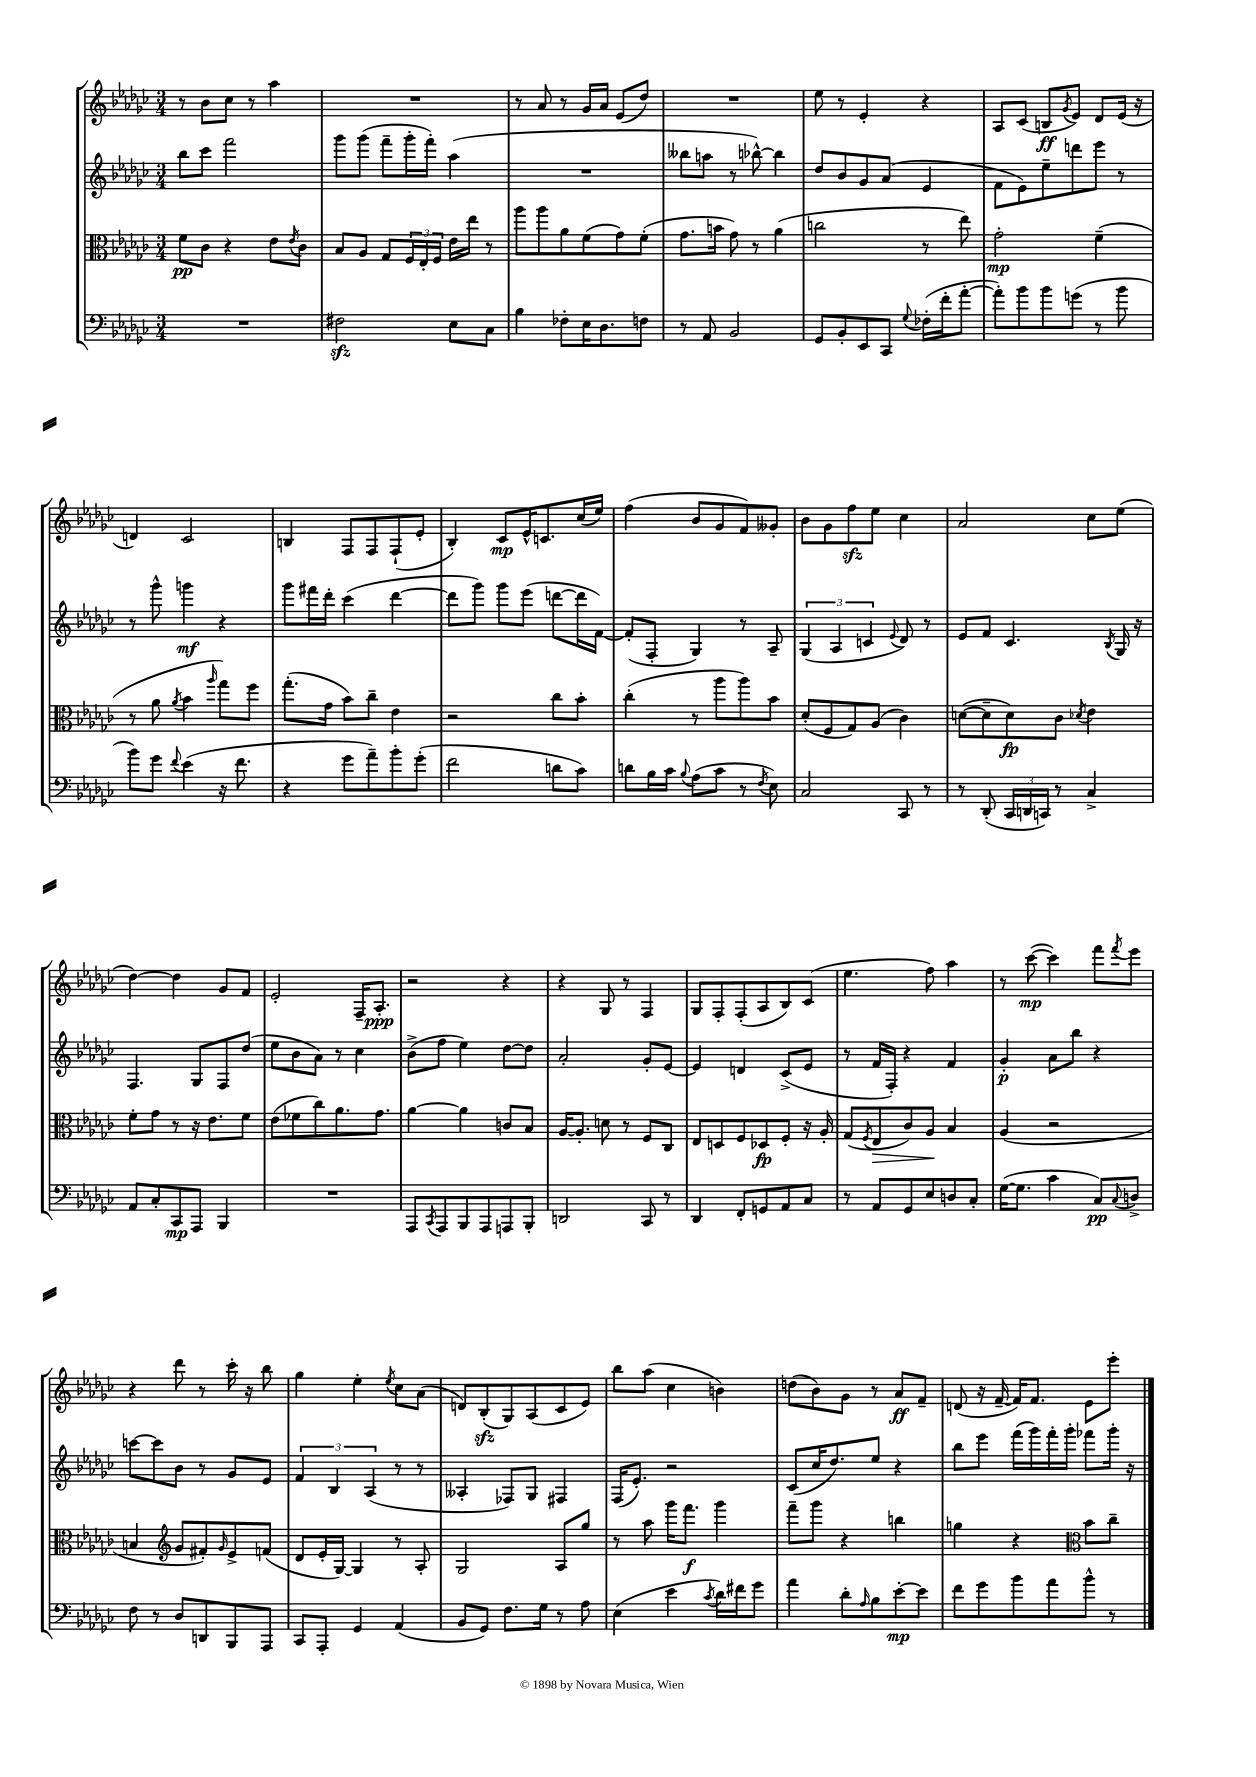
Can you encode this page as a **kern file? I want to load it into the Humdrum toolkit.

**kern	**dynam	**kern	**dynam	**kern	**dynam	**kern	**dynam
*part4	*part4	*part3	*part3	*part2	*part2	*part1	*part1
*staff4	*staff4	*staff3	*staff3	*staff2	*staff2	*staff1	*staff1
*clefF4	*	*clefC3	*	*clefG2	*	*clefG2	*
*k[b-e-a-d-g-c-]	*	*k[b-e-a-d-g-c-]	*	*k[b-e-a-d-g-c-]	*	*k[b-e-a-d-g-c-]	*
*M3/4	*	*M3/4	*	*M3/4	*	*M3/4	*
=1	=1	=1	=1	=1	=1	=1	=1
2.r	.	8f\L	pp	8bb-\L	.	8r	.
.	.	8c-\J	.	8ccc-\J	.	8b-\L	.
.	.	4r	.	2fff\	.	8cc-\J	.
.	.	.	.	.	.	8r	.
.	.	8e-\L	.	.	.	4aa-\	.
.	.	8qe-/	.	.	.	.	.
.	.	8c-\J	.	.	.	.	.
=2	=2	=2	=2	=2	=2	=2	=2
2F#Xzz\	.	8B-/L	.	8ggg-\L	.	2.r	.
.	.	8A-/J	.	(8ggg-\J	.	.	.
.	.	8G-/L	.	8fff~\L	.	.	.
.	.	24F/L	.	16ggg-'\L	.	.	.
.	.	24E-'/	.	.	.	.	.
.	.	.	.	16fff'\JJ)	.	.	.
.	.	24F/JJ	.	.	.	.	.
8E-\L	.	16e-\LL	.	(4aa-\	.	.	.
.	.	16ee-\JJ	.	.	.	.	.
8C-\J	.	8r	.	.	.	.	.
=3	=3	=3	=3	=3	=3	=3	=3
4B-\	.	8aa-\L	.	2.r	.	8r	.
.	.	8aa-\	.	.	.	8a-/	.
8F-X'\L	.	8a-\	.	.	.	8r	.
16E-\K	.	(8f\	.	.	.	16g-/LL	.
8.D-\	.	.	.	.	.	16a-/JJ	.
.	.	8g-\)	.	.	.	(8e-/L	.
8Fn\J	.	(8f'\J	.	.	.	8dd-/J)	.
=4	=4	=4	=4	=4	=4	=4	=4
8r	.	8.g-\L	.	8bb--X\L	.	2.r	.
8AA-/	.	.	.	8aan\J	.	.	.
.	.	16bn\Jk	.	.	.	.	.
2BB-/	.	8g-\)	.	8r	.	.	.
.	.	8r	.	[8bb-X^^\)	.	.	.
.	.	(4a-\	.	4bb-\]	.	.	.
=5	=5	=5	=5	=5	=5	=5	=5
8GG-/L	.	2ccn\	.	8dd-/L	.	8ee-\	.
8BB-'/	.	.	.	8b-/	.	8r	.
8EE-/	.	.	.	8g-/	.	4e-'/	.
8CC-/J	.	.	.	(8a-/J	.	.	.
8qqG-/	.	.	.	.	.	.	.
(16F-X'\LL	.	8r	.	4e-/	.	4r	.
16f'\J	.	.	.	.	.	.	.
[8a-'\J	.	8ee-\)	.	.	.	.	.
=6	=6	=6	=6	=6	=6	=6	=6
8a-'\L])	.	2g-'\	mp	8f\L	.	8A-/L	.
8b-\	.	.	.	8e-\)	.	(8c-/J	.
8b-\	.	.	.	8ee-~\	.	8Bn/L	ff
.	.	.	.	.	.	8qg-/	.
(8gn\J	.	.	.	8dddn\	.	8e-/J)	.
8r	.	(4f~\	.	8eee-\J	.	8d-/L	.
8b-\	.	.	.	8r	.	(16e-/Jk	.
.	.	.	.	.	.	16r	.
!!LO:LB:g=z
=7	=7	=7	=7	=7	=7	=7	=7
8b-\L)	.	8r	.	8r	.	4dn/)	.
8g-\J	.	8a-\	.	8ggg-^^\	.	.	.
8qqf/	.	8qa-/	.	.	.	.	.
(4e-\	.	4b-\	.	4gggn\	mf	2c-/	.
.	.	16qqaa-/	.	.	.	.	.
16r	.	8gg-\L)	.	4r	.	.	.
8.f\	.	.	.	.	.	.	.
.	.	8ff\J	.	.	.	.	.
=8	=8	=8	=8	=8	=8	=8	=8
4r	.	(8.gg-'\L	.	8ggg-\L	.	4Bn/	.
.	.	.	.	16fff#X\L	.	.	.
.	.	16g-\Jk	.	16ddd-'\JJ	.	.	.
8g-\L	.	8b-\L)	.	(4ccc-\	.	8F/L	.
8a-~\)	.	8cc-~\J	.	.	.	8F/	.
8b-'\	.	4e-\	.	[4ddd-\	.	(8F`/	.
(8g-'\J	.	.	.	.	.	8e-'/J	.
=9	=9	=9	=9	=9	=9	=9	=9
2f\	.	2r	.	8ddd-\L]	.	4B-'/)	.
.	.	.	.	8ggg-\J)	.	.	.
.	.	.	.	8ggg-\L	.	8c-/L	mp
.	.	.	.	(8eee-\J	.	16e-^^/K	.
.	.	.	.	.	.	8.cn/	.
8dn\L	.	8cc-\L	.	[8dddn\L	.	.	.
8c-\J)	.	8b-'\J	.	16ddd\L]	.	(16cc-/L	.
.	.	.	.	[16f\JJ)	.	16ee-/JJ)	.
=10	=10	=10	=10	=10	=10	=10	=10
8dn\L	.	(4cc-'\	.	(8f'/L]	.	(4ff\	.
16B-\L	.	.	.	8F'/J	.	.	.
16c-\JJ	.	.	.	.	.	.	.
8qqB-/	.	.	.	.	.	.	.
(8A-\L	.	8r	.	4G-/)	.	8b-/L	.
8c-\J	.	8aa-\L	.	.	.	8g-/	.
8r	.	8aa-\)	.	8r	.	8f/)	.
8qF/	.	.	.	.	.	.	.
8E-\)	.	8b-\J	.	8A-~/	.	8g--X'/J	.
=11	=11	=11	=11	=11	=11	=11	=11
2C-/	.	(8d-'/L	.	(6G-/	.	8b-\L	.
.	.	8F/	.	.	.	8g-\	.
.	.	.	.	6A-/	.	.	.
.	.	8G-/)	.	.	.	8ffzz\	.
.	.	.	.	6cn/	.	.	.
.	.	(8A-/J	.	.	.	8ee-\J	.
.	.	.	.	8qqe-/	.	.	.
8CC-/	.	4c-\)	.	8d-/)	.	4cc-\	.
8r	.	.	.	8r	.	.	.
=12	=12	=12	=12	=12	=12	=12	=12
8r	.	([8dn\L	.	8e-/L	.	2a-/	.
(8DD-'/	.	8d~\]	.	8f/J	.	.	.
24CC-/LL	.	8d\)	fp	4.c-/	.	.	.
24DDn/	.	.	.	.	.	.	.
24CCn/JJ)	.	.	.	.	.	.	.
8r	.	8c-\J	.	.	.	.	.
.	.	8qd-X/	.	.	.	.	.
4C-^/	.	4e-\	.	.	.	8cc-\L	.
.	.	.	.	8qB-/	.	.	.
.	.	.	.	16G-/	.	(8ee-\J	.
.	.	.	.	16r	.	.	.
!!LO:LB:g=z
=13	=13	=13	=13	=13	=13	=13	=13
8AA-/L	.	8f'\L	.	4.F/	.	[4dd-\)	.
8C-'/	.	8g-\J	.	.	.	.	.
8CC-/	mp	8r	.	.	.	4dd-\]	.
8AAA-/J	.	16r	.	8G-/L	.	.	.
.	.	8.e-\L	.	.	.	.	.
4BBB-/	.	.	.	8F/	.	8g-/L	.
.	.	8f\J	.	(8dd-/J	.	8f/J	.
=14	=14	=14	=14	=14	=14	=14	=14
2.r	.	(8e-\L	.	8ee-\L	.	2e-'/	.
.	.	8f-X\	.	8b-\	.	.	.
.	.	8cc-\)	.	8a-\J)	.	.	.
.	.	8.a-\	.	8r	.	.	.
.	.	.	.	4cc-\	.	16F~/KL	.
.	.	8.g-\J	.	.	.	8.A-'/J	ppp
=15	=15	=15	=15	=15	=15	=15	=15
8AAA-/L	.	[4a-\	.	(8b-^\L	.	2r	.
8qCC-/	.	.	.	.	.	.	.
8AAA-/	.	.	.	8ff\J	.	.	.
8BBB-/	.	4a-\]	.	4ee-\)	.	.	.
8AAA-/	.	.	.	.	.	.	.
8AAAn/	.	8cn/L	.	[8dd-\L	.	4r	.
8BBB-'/J	.	8B-/J	.	8dd-\J]	.	.	.
=16	=16	=16	=16	=16	=16	=16	=16
2DDn/	.	[16A-/KL	.	2a-'/	.	4r	.
.	.	8.A-'/J]	.	.	.	.	.
.	.	8dn\	.	.	.	8G-/	.
.	.	8r	.	.	.	8r	.
8CC-/	.	8F/L	.	8g-'/L	.	4F/	.
8r	.	8C-/J	.	[8e-/J	.	.	.
=17	=17	=17	=17	=17	=17	=17	=17
4DD-/	.	8E-/L	.	4e-/]	.	8G-/L	.
.	.	8Dn/	.	.	.	8F'/	.
8FF'/L	.	8F/	.	4dn/	.	(8F'/	.
8GGn/	.	8D-X/	fp	.	.	8A-/	.
8AA-/	.	8F'/J	.	(8c-^/L	.	8B-/)	.
8C-/J	.	16r	.	8e-/J	.	(8c-/J	.
.	.	16A-'/	.	.	.	.	.
=18	=18	=18	=18	=18	=18	=18	=18
8r	.	(8G-/L	.	8r	.	4.ee-\	.
.	.	8qF/	.	.	.	.	.
!	!	!	!LO:HP:b	!	!	!	!
8AA-/L	.	8E-/	>	16f/LL	.	.	.
.	.	.	.	16F'/JJ)	.	.	.
8GG-/	.	8c-/)	.	4r	.	.	.
8E-/	.	8A-/J	.	.	.	8ff\)	.
8Dn/	.	4B-/	]	4f/	.	4aa-\	.
8C-'/J	.	.	.	.	.	.	.
=19	=19	=19	=19	=19	=19	=19	=19
([16G-\KL	.	(4A-/	.	4g-'/	p	8r	.
8.G-\J]	.	.	.	.	.	.	.
.	.	.	.	.	.	([8ccc-\	mp
4c-\	.	2r	.	8a-\L	.	4ccc-\])	.
.	.	.	.	8bb-\J	.	.	.
8C-/L)	pp	.	.	4r	.	8fff\L	.
8qqC-/	.	.	.	.	.	8qfff/	.
8Dn^/J	.	.	.	.	.	8eee-\J	.
!!LO:LB:g=z
=20	=20	=20	=20	=20	=20	=20	=20
8F\	.	4Bn/	.	[8cccn\L	.	4r	.
8r	.	.	.	8ccc\]	.	.	.
*	*	*clefG2	*	*	*	*	*
8D-/L	.	8g-/L	.	8b-\J	.	8ddd-\	.
8DDn/	.	8f#X'/)	.	8r	.	8r	.
.	.	16qqg-/	.	.	.	.	.
8BBB-/	.	8e-^/	.	8g-/L	.	16ccc-'\	.
.	.	.	.	.	.	16r	.
8AAA-/J	.	(8fn/J	.	8e-/J	.	8bb-\	.
=21	=21	=21	=21	=21	=21	=21	=21
8CC-/L	.	8d-/L	.	6f/	.	4gg-\	.
8AAA-'/J	.	16e-'/L	.	.	.	.	.
.	.	.	.	6B-/	.	.	.
.	.	[16G-/JJ)	.	.	.	.	.
4GG-/	.	4G-/]	.	.	.	4ee-'\	.
.	.	.	.	(6A-/	.	.	.
.	.	.	.	.	.	8qee-/	.
(4AA-/	.	8r	.	8r	.	8cc-\L	.
.	.	8A-'/	.	8r	.	(8a-\J	.
=22	=22	=22	=22	=22	=22	=22	=22
8BB-/L	.	2G-/	.	4A--X'/	.	8dn/L)	.
8GG-/J)	.	.	.	.	.	(8B-zz'/	.
8.F\L	.	.	.	8F-X/L)	.	8G-/)	.
.	.	.	.	8G-/J	.	(8A-/	.
16G-\Jk	.	.	.	.	.	.	.
8r	.	8A-/L	.	4F#X/	.	8c-/	.
8A-\	.	8gg-/J	.	.	.	8e-/J)	.
=23	=23	=23	=23	=23	=23	=23	=23
(4E-\	.	8r	.	(16F/KL	.	8bb-\L	.
.	.	.	.	8.e-'/J)	.	.	.
.	.	8aa-\	.	.	.	(8aa-\J	.
4e-\	.	16ggg-\KL	.	2r	.	4cc-\	.
.	.	8.fff\J	f	.	.	.	.
8qc-/	.	.	.	.	.	.	.
16d-\LL)	.	4ggg-\	.	.	.	4bn\)	.
16f#X\J	.	.	.	.	.	.	.
8g-\J	.	.	.	.	.	.	.
=24	=24	=24	=24	=24	=24	=24	=24
4a-\	.	8fff~\L	.	(8c-/L	.	(8ddn\L	.
.	.	8ggg-\J	.	16cc-/K	.	8b-\)	.
.	.	.	.	8.dd-/)	.	.	.
8d-'\L	.	4r	.	.	.	8g-\J	.
16qqA-/	.	.	.	.	.	.	.
8B-\	.	.	.	8ee-/J	.	8r	.
[8e-'\	mp	4bbn\	.	4r	.	8a-/L	ff
8e-\J]	.	.	.	.	.	8f~/J	.
=25	=25	=25	=25	=25	=25	=25	=25
8f\L	.	4ggn\	.	8bb-\L	.	(8dn/	.
8g-\	.	.	.	8eee-\J	.	16r	.
.	.	.	.	.	.	[16f~/	.
8b-\	.	4r	.	(16fff\LL	.	16f/KL])	.
.	.	.	.	16ggg-\)	.	8.f/J	.
8a-\	.	.	.	16fff'\	.	.	.
.	.	.	.	16ggg-'\JJ	.	.	.
*	*	*clefC3	*	*	*	*	*
8b-^^\J	.	8b-\L	.	8fff-X\L	.	8e-\L	.
8r	.	8cc-~\J	.	16ggg-'\Jk	.	8eee-'\J	.
.	.	.	.	16r	.	.	.
==	==	==	==	==	==	==	==
*-	*-	*-	*-	*-	*-	*-	*-
